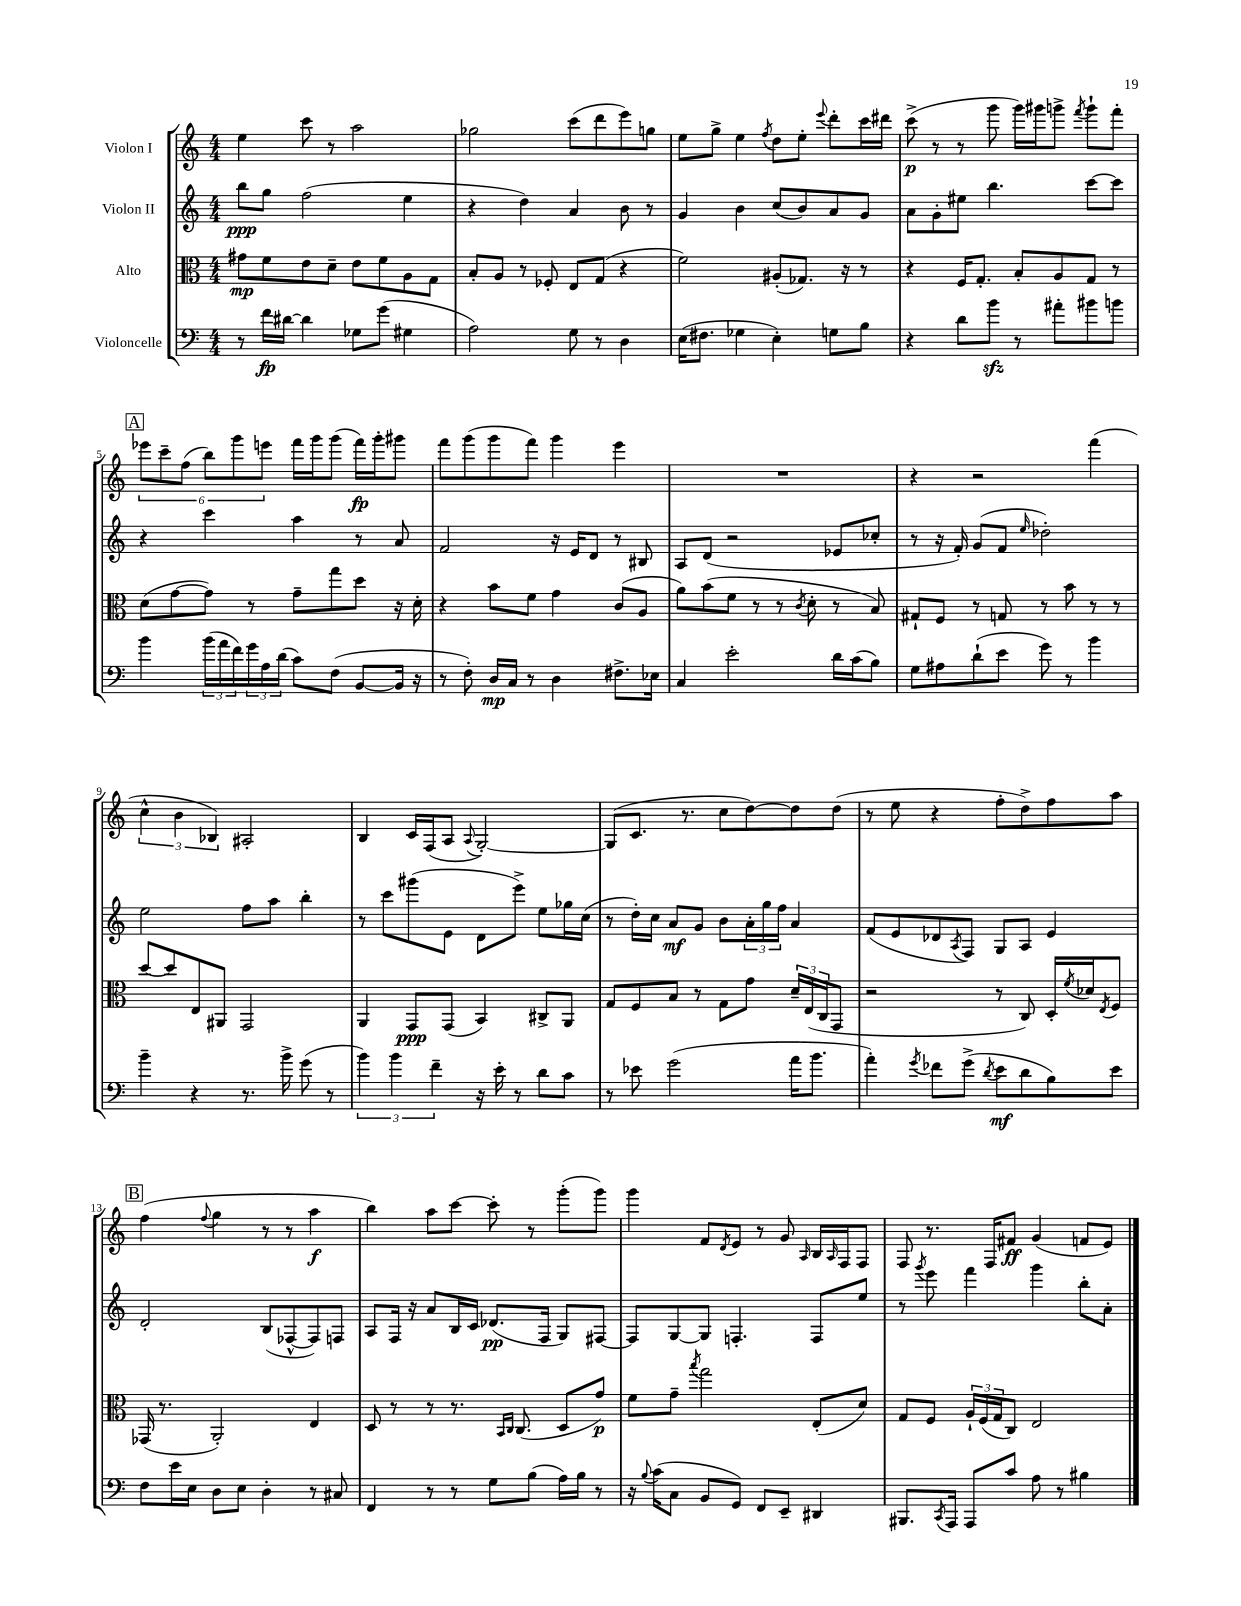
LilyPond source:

<<
\new StaffGroup <<
\new Staff = "s0" \with { instrumentName = "Violon I" } {
    \clef treble \key c \major \numericTimeSignature \time 4/4
    e''4 c'''8 r8 a''2 |
    ges''2 c'''8( d'''8 e'''8) g''8 |
    e''8 g''8-> e''4 \acciaccatura { f''8 } d''8 e''8-. \appoggiatura { e'''8 } d'''8-. c'''16 dis'''16 |
    c'''8->\p( r8 r8 g'''8 g'''16) gis'''16 g'''8-> \acciaccatura { f'''8 } g'''8-! f'''8-. |
    \mark \markup { \box "A" } \tuplet 6/4 { ees'''8 c'''8-- f''8( b''8) g'''8 e'''8 } f'''16 g'''16 g'''8( f'''16\fp) g'''16-. gis'''8 |
    f'''8 g'''8( g'''8 f'''8) g'''4 e'''4 |
    R1 |
    r4 r2 f'''4( |
    \tuplet 3/2 { c''4-^ b'4 bes4) } ais2-. |
    b4 c'16 f16( a8 \appoggiatura { a8 } g2~-.) |
    g8( c'8. r8. c''8 d''8~) d''8 d''8( |
    r8 e''8 r4 f''8-. d''8->) f''8 a''8 |
    \mark \markup { \box "B" } f''4( \appoggiatura { f''8 } g''4 r8 r8 a''4\f |
    b''4) a''8 c'''8~ c'''8-. r8 g'''8-.( g'''8) |
    g'''4 f'8 \acciaccatura { d'8 } e'8 r8 g'8 \grace { a16 } b16 \grace { a16 } f16 f8 |
    f8 r8. f16 fis'8\ff g'4( f'8 e'8) \bar "|." |
}
\new Staff = "s1" \with { instrumentName = "Violon II" } {
    \clef treble \key c \major \numericTimeSignature \time 4/4
    b''8\ppp g''8 f''2( e''4 |
    r4 d''4) a'4 b'8 r8 |
    g'4 b'4 c''8( b'8) a'8 g'8 |
    a'8 g'8-. eis''8 b''4. c'''8~ c'''8 |
    \mark \markup { \box "A" } r4 c'''4 a''4 r8 a'8 |
    f'2 r16 e'16 d'8 r8 bis8 |
    a8 d'8( r2 ees'8 ces''8-. |
    r8 r16 f'16-.) g'8( f'8 \grace { e''16 } des''2-.) |
    e''2 f''8 a''8 b''4-. |
    r8 c'''8 gis'''8( e'8 d'8 e'''8->) e''8 ges''16 c''16( |
    r8 d''16-.) c''16 a'8\mf g'8 b'8 \tuplet 3/2 { a'16-. g''16 f''16 } a'4 |
    f'8( e'8 des'8 \acciaccatura { a8 } f8) g8 a8 e'4 |
    \mark \markup { \box "B" } d'2-. b8( fes8~-^ fes8) f8 |
    a8 f16 r16 a'8 b16 c'16 des'8.\pp( f16 g8) fis8~ |
    fis8 g8~ g8 f4.-. f8 e''8 |
    r8 \acciaccatura { g'''8 } e'''8 f'''4 g'''4 b''8-. a'8-. \bar "|." |
}
\new Staff = "s2" \with { instrumentName = "Alto" } {
    \clef alto \key c \major \numericTimeSignature \time 4/4
    gis'8\mp f'8 e'8 d'8-- e'8 f'8 a8 g8 |
    b8-. a8 r8 fes8-. e8 g8( r4 |
    f'2) ais8-.( ges8.) r16 r8 |
    r4 f16 g8.-. b8-. a8 g8 r8 |
    \mark \markup { \box "A" } d'8( g'8~ g'8) r8 g'8-- g''8 d''8 r16 d'16-. |
    r4 b'8 f'8 g'4 c'8( a8 |
    a'8) b'8( f'8 r8 r8 \acciaccatura { c'8 } d'8-. r8 b8) |
    gis8-! f8 r8 g8 r8 b'8 r8 r8 |
    d''8~ d''8 e8 ais,8 g,2 |
    a,4 g,8\ppp g,8( b,4) cis8-> a,8 |
    g8 f8 b8 r8 g8 g'8 \tuplet 3/2 { d'16-- e16( c16 } g,8 |
    r2 r8 c8) d16-. \acciaccatura { f'8 } des'16 \acciaccatura { e8 } f8 |
    \mark \markup { \box "B" } ges,16( r8. a,2-.) e4 |
    d8 r8 r8 r8. \grace { b,16 c16 } c8.( d8 g'8\p) |
    f'8 g'8-- \acciaccatura { b''8 } g''2 e8-.( d'8) |
    g8 f8 \tuplet 3/2 { a16-! f16( g16 } c8) e2 \bar "|." |
}
\new Staff = "s3" \with { instrumentName = "Violoncelle" } {
    \clef bass \key c \major \numericTimeSignature \time 4/4
    r8 f'16\fp dis'16~ dis'4 ges8 g'8( gis4 |
    a2) g8 r8 d4 |
    e16( fis8. ges4 e4-.) g8 b8 |
    r4 d'8 b'8\sfz r8 ais'8-. bis'8 b'8 |
    \mark \markup { \box "A" } b'4 \tuplet 3/2 { b'16( a'16 f'16) } \tuplet 3/2 { g'16 a16 d'16( } c'8) f8( b,8~ b,16 r16 |
    r8 f8-.) d16\mp c16 r8 d4 fis8.-> ees16 |
    c4 e'2-. d'16 c'16( b8) |
    g8 ais8 d'8-!( e'8 g'8) r8 b'4 |
    b'4-- r4 r8. b'16-> g'8( r8 |
    \tuplet 3/2 { b'4) b'4 f'4-- } r16 e'16-. r8 d'8 c'8 |
    r8 ees'8 g'2( a'16 b'8. |
    a'4-.) \acciaccatura { g'8 } fes'8 g'8->( \acciaccatura { d'8 } e'8\mf d'8 b8) e'8 |
    \mark \markup { \box "B" } f8 e'16 e16 d8 e8 d4-. r8 cis8 |
    f,4 r8 r8 g8 b8( a16) b16 r8 |
    r16 \appoggiatura { b8 } c'16( c8 b,8 g,8) f,8 e,8-- dis,4 |
    bis,,8. \acciaccatura { c,8 } a,,16 a,,8 c'8 a8 r8 bis4 \bar "|." |
}
>>
>>
